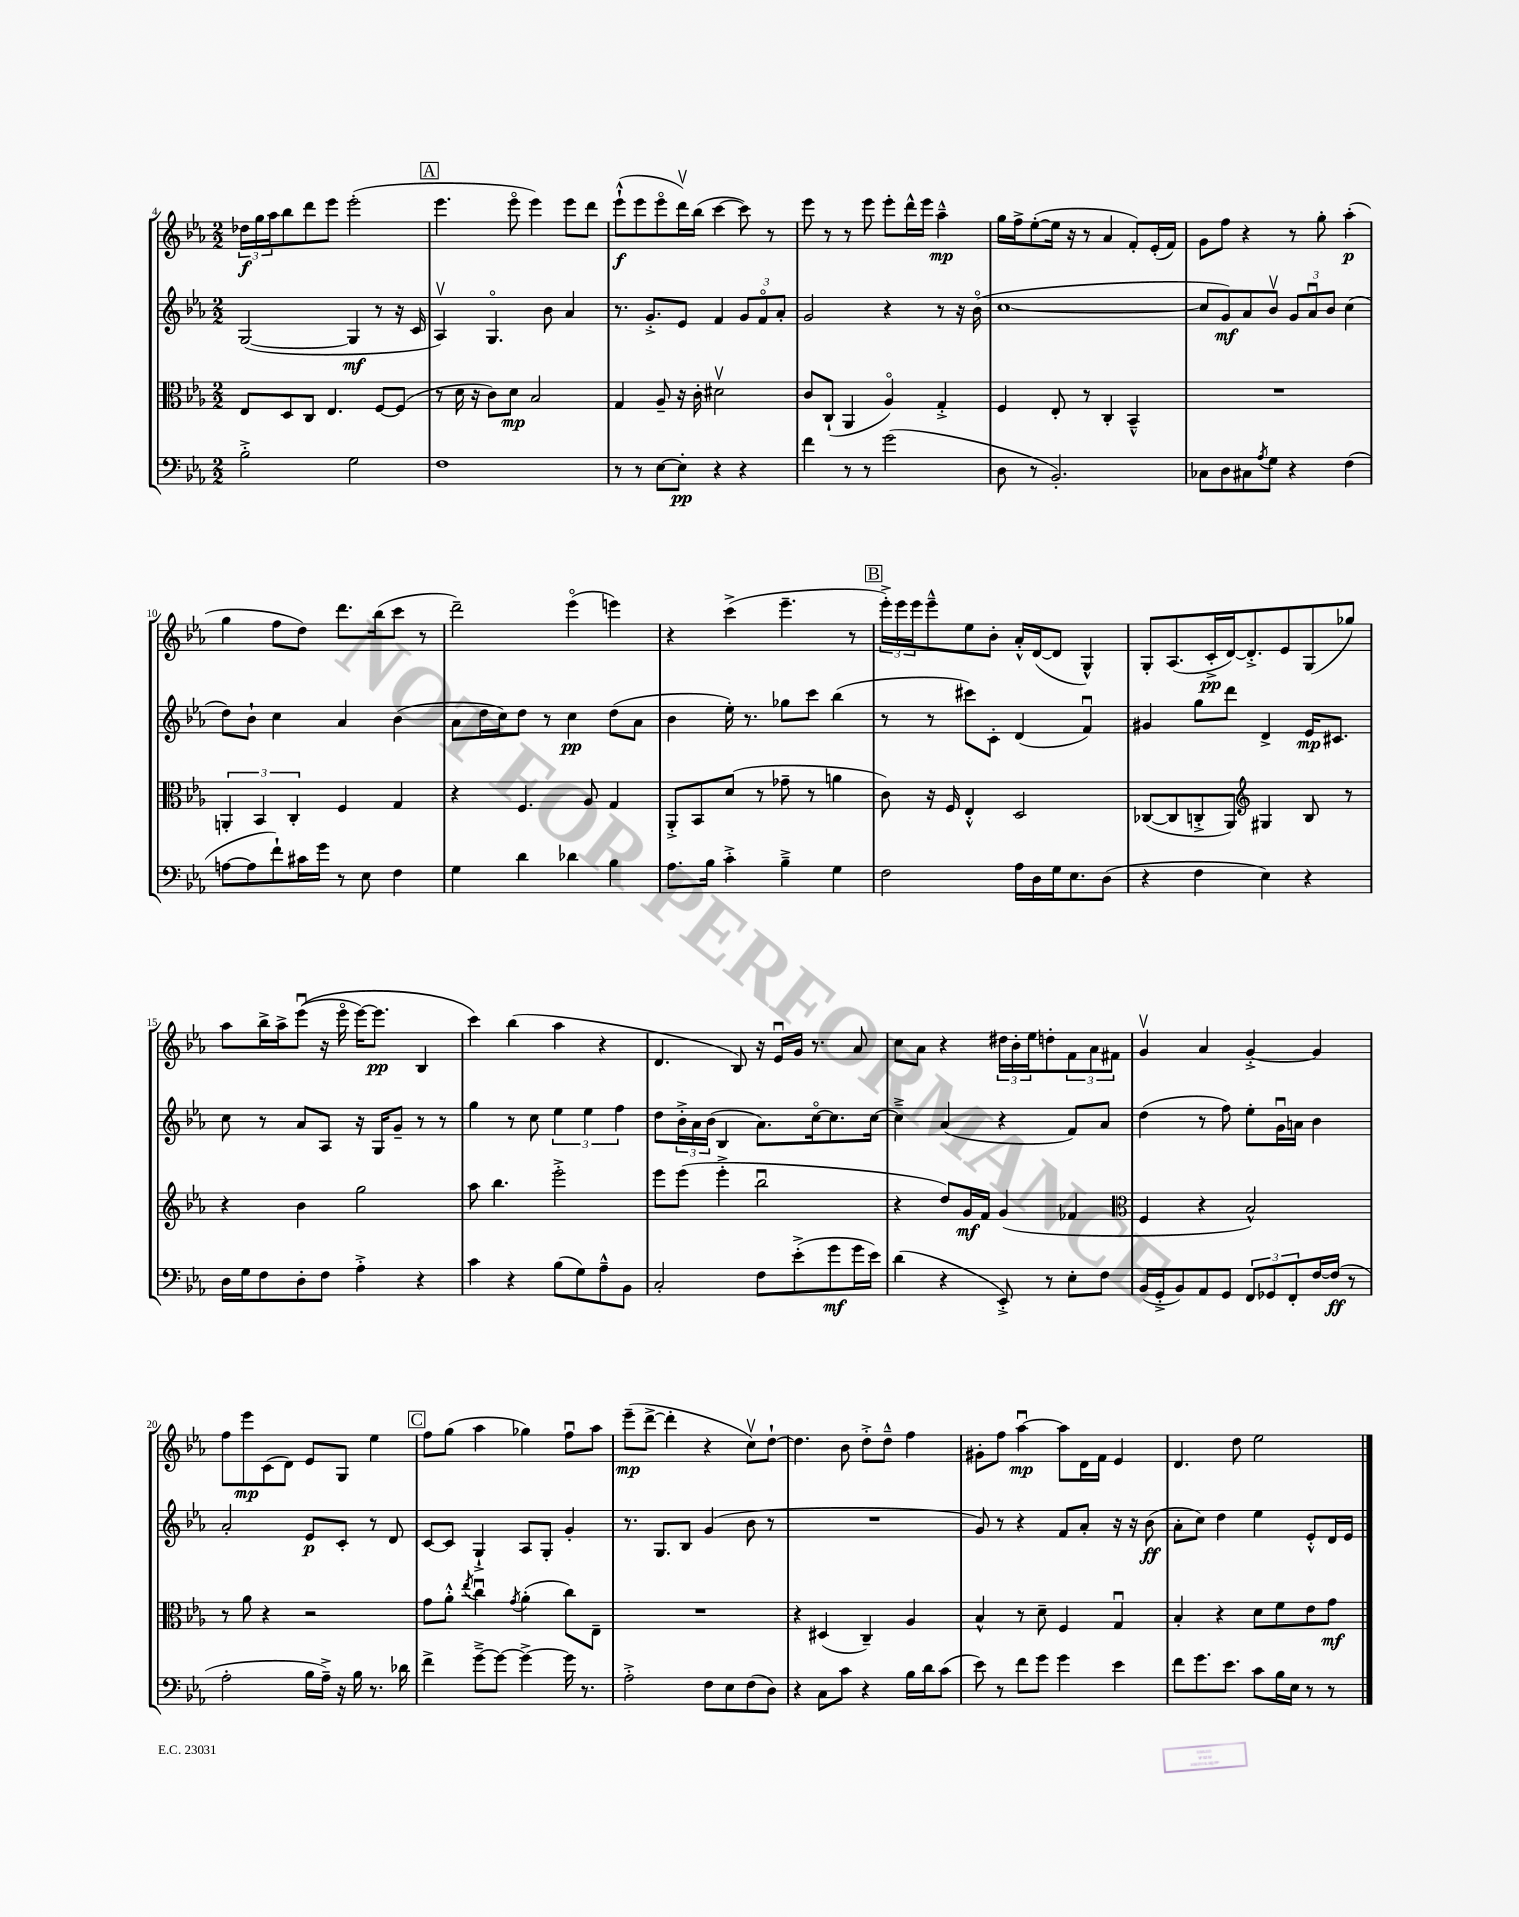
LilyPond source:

<<
\new StaffGroup <<
\new Staff = "s0" {
    \clef treble \key ees \major \numericTimeSignature \time 2/2
    \tuplet 3/2 { des''16\f g''16 aes''16 } bes''8 d'''8 ees'''8 ees'''2-.( |
    \mark \markup { \box "A" } ees'''4. ees'''8\flageolet ees'''4) ees'''8 d'''8 |
    ees'''8-!-^\f( ees'''8 ees'''8\flageolet d'''16\upbow) bes''16( c'''4~ c'''8) r8 |
    ees'''8 r8 r8 ees'''8 ees'''8-. d'''16-^ ees'''16 aes''4---^\mp |
    g''16 f''16-> ees''8~-.( ees''16 r16 r8 aes'4 f'8-.) ees'16-.( f'16) |
    g'8 f''8 r4 r8 g''8-. aes''4-.\p( |
    g''4 f''8 d''8) d'''8. bes''16( c'''8 r8 |
    d'''2--) ees'''4\flageolet( e'''4) |
    r4 c'''4->( ees'''4.-- r8 |
    \mark \markup { \box "B" } \tuplet 3/2 { ees'''16-.->) ees'''16 ees'''16 } ees'''8---^ ees''8 bes'8-. aes'16-.-^ d'16~( d'8 g4-^) |
    g8-. aes8.( c'16-.->\pp d'16~) d'8.-.-> ees'8 g8( ges''8) |
    aes''8 bes''16-> aes''16-> ees'''8\downbow(\( r16 ees'''16\flageolet ees'''16~) ees'''8.\pp bes4 |
    c'''4\) bes''4( aes''4 r4 |
    d'4. bes8) r16 ees'16\downbow g'16 r8. aes'8 |
    c''8 aes'8 r4 \tuplet 3/2 { dis''16 bes'16-. ees''16 } d''8-. \tuplet 3/2 { f'8 aes'8 fis'8 } |
    g'4\upbow aes'4 g'4~-.-> g'4 |
    f''8 ees'''8\mp c'8( d'8) ees'8 g8 ees''4 |
    \mark \markup { \box "C" } f''8 g''8( aes''4 ges''4) f''8\downbow aes''8 |
    ees'''8--\mp( d'''8~-> d'''4-. r4 c''8\upbow) d''8~-! |
    d''4. bes'8 d''8-.-> d''8---^ f''4 |
    gis'8-. f''8 aes''4~\downbow\mp aes''8 d'16 f'16 ees'4 |
    d'4. d''8 ees''2 \bar "|." |
}
\new Staff = "s1" {
    \clef treble \key ees \major \numericTimeSignature \time 2/2
    g2~( g4\mf r8 r16 c'16 |
    \mark \markup { \box "A" } aes4\upbow) g4.\flageolet bes'8 aes'4 |
    r8. g'8.-.-> ees'8 f'4 \tuplet 3/2 { g'8 f'8\flageolet aes'8-. } |
    g'2 r4 r8 r16 bes'16\flageolet( |
    c''1~ |
    c''8 g'8\mf) aes'8 bes'8\upbow \tuplet 3/2 { g'8 aes'8\downbow bes'8 } c''4( |
    d''8) bes'8-! c''4 aes'4 bes'4( |
    aes'8 d''16 c''16) d''8 r8 c''4\pp d''8( aes'8 |
    bes'4 ees''16-.) r8. ges''8 c'''8 bes''4( |
    \mark \markup { \box "B" } r8 r8 cis'''8) c'8-. d'4( f'4\downbow) |
    gis'4 g''8 d'''8 d'4-> ees'16\mp cis'8. |
    c''8 r8 aes'8 aes8 r16 g16 g'8-- r8 r8 |
    g''4 r8 c''8 \tuplet 3/2 { ees''4 ees''4 f''4 } |
    d''8 \tuplet 3/2 { bes'16-.-> aes'16 bes'16( } bes4 aes'8.) c''16~\flageolet c''8. c''16~ |
    c''4---> aes'4( r4 f'8) aes'8 |
    d''4( r8 f''8) ees''8-. g'16\downbow a'16 bes'4 |
    aes'2-. ees'8\p c'8-. r8 d'8 |
    \mark \markup { \box "C" } c'8~ c'8 g4-!-> aes8 g8-. g'4-. |
    r8. g8. bes8 g'4( bes'8 r8 |
    R1 |
    g'8) r8 r4 f'8 aes'8-. r16 r16 bes'8\ff( |
    aes'8-. c''8) d''4 ees''4 ees'8-.-^ d'16 ees'16 \bar "|." |
}
\new Staff = "s2" {
    \clef alto \key ees \major \numericTimeSignature \time 2/2
    ees8 d8 c8 ees4. f8~ f8( |
    \mark \markup { \box "A" } r8 d'16 r16 c'8) d'8\mp bes2 |
    g4 aes8-- r16 c'16-. dis'2\upbow |
    c'8 c8-!( aes,4 aes4\flageolet) g4-.-> |
    f4 ees8-. r8 c4-. bes,4---^ |
    R1 |
    \tuplet 3/2 { a,4-. bes,4 c4-. } f4 g4 |
    r4 f4. aes8 g4 |
    aes,8-.-> bes,8 d'8( r8 ges'8-- r8 a'4 |
    \mark \markup { \box "B" } c'8) r16 f16 ees4-.-^ d2 |
    ces8~( ces8 c8-.-> aes,8) \clef treble gis4 bes8 r8 |
    r4 bes'4 g''2 |
    aes''8 bes''4. ees'''2-.-> |
    ees'''8 ees'''8( ees'''4-.-> bes''2\downbow |
    r4 d''8) g'16\mf f'16 g'4( fes'4 |
    \clef alto f4 r4 bes2-^) |
    r8 aes'8 r4 r2 |
    \mark \markup { \box "C" } g'8 aes'8-.-^ \acciaccatura { ees''8 } c''4\downbow \acciaccatura { g'8 } aes'4-.( c''8) ees8-- |
    R1 |
    r4 dis4( c4--) aes4 |
    bes4-^ r8 d'8-- f4 g4\downbow |
    bes4-. r4 d'8 f'8 ees'8 g'8\mf \bar "|." |
}
\new Staff = "s3" {
    \clef bass \key ees \major \numericTimeSignature \time 2/2
    bes2-.-> g2 |
    \mark \markup { \box "A" } f1 |
    r8 r8 ees8~ ees8-.\pp r4 r4 |
    f'4 r8 r8 g'2( |
    d8 r8 bes,2.-.) |
    ces8 d8 cis8 \acciaccatura { aes8 } g8 r4 f4( |
    a8~ a8 f'8-!) cis'16 g'16 r8 ees8 f4 |
    g4 d'4 des'4 bes4 |
    aes8. bes16 c'4-.-> bes4---> g4 |
    \mark \markup { \box "B" } f2 aes16 d16 g16 ees8. d8( |
    r4 f4 ees4) r4 |
    d16 g16 f8 d8-. f8 aes4-.-> r4 |
    c'4 r4 bes8( g8) aes8---^ bes,8 |
    c2-. f8 ees'8-.->( g'8\mf g'16 ees'16) |
    d'4( r4 ees,8-.->) r8 ees8-. f8 |
    bes,16( g,16-.-> bes,8) aes,8 g,8 \tuplet 3/2 { f,8 ges,8 f,8-. } f16~ f16\ff( r8 |
    aes2-. bes16 aes16--->) r16 bes16 r8. des'16 |
    \mark \markup { \box "C" } f'4-> g'8~---> g'8~ g'4~-> g'16 r8. |
    aes2-.-> f8 ees8 f8( d8) |
    r4 c8 c'8 r4 bes16 d'16 c'8( |
    ees'8) r8 f'8 g'8 g'4 ees'4 |
    f'8 g'8. ees'8. c'8 bes16 ees16 r8 r8 \bar "|." |
}
>>
>>
\layout { \context { \Score currentBarNumber = #4 } }
